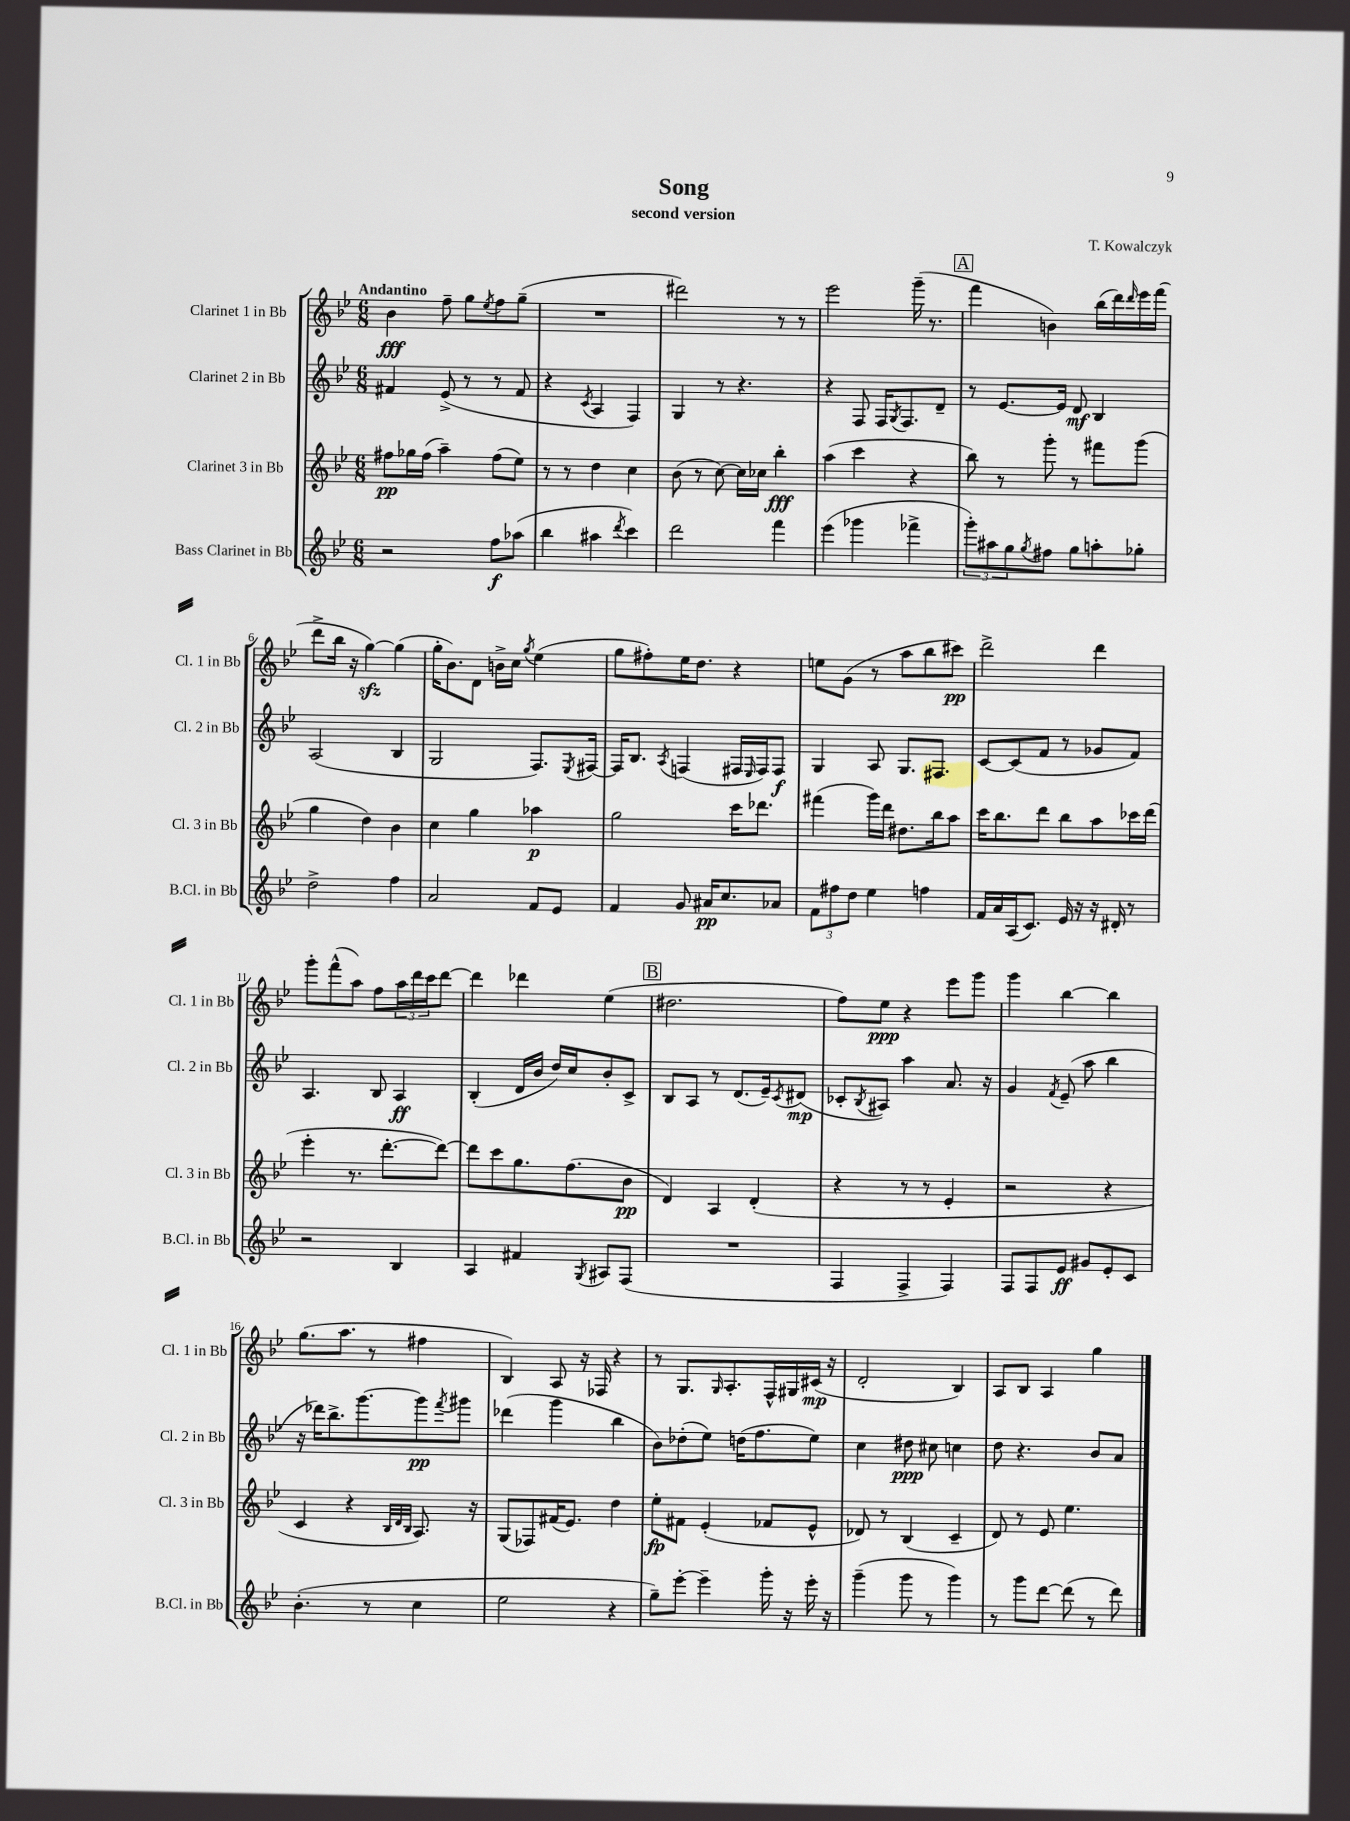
\header { title = "Song" composer = "T. Kowalczyk" subtitle = "second version" }
<<
\new StaffGroup <<
\new Staff = "s0" \with { instrumentName = "Clarinet 1 in Bb" shortInstrumentName = "Cl. 1 in Bb" } {
    \clef treble \key bes \major \numericTimeSignature \time 6/8 \tempo "Andantino"
    bes'4\fff f''8-- g''8 \acciaccatura { ees''8 } f''8 g''8--( |
    R2. |
    dis'''2) r8 r8 |
    ees'''2 g'''16--( r8. |
    \mark \markup { \box "A" } f'''4 b'4) bes''16( d'''16) \grace { d'''16 } ees'''16 f'''16( |
    d'''8-> bes''16 r16 g''4~\sfz) g''4( |
    g''16-. bes'8.) d'8 b'16-> c''16 \acciaccatura { g''8 } ees''4( |
    g''8 fis''8-.) ees''16 d''8. r4 |
    e''8 g'8( r8 a''8 bes''8 cis'''8\pp) |
    d'''2-> d'''4 |
    g'''8-. f'''8-^( a''8) f''8 \tuplet 3/2 { a''16 d'''16 c'''16 } d'''8~ |
    d'''4 des'''4 ees''4( |
    \mark \markup { \box "B" } dis''2. |
    f''8) ees''8\ppp r4 ees'''8 g'''8 |
    g'''4 bes''4~ bes''4 |
    g''8.( a''8. r8 fis''4 |
    bes4) a8 r16 fes16 r4 |
    r8 g8. \grace { g16 } a8.-. f16-^ gis16 cis'16\mp( r16 |
    d'2-. bes4) |
    a8 bes8 a4 g''4 \bar "|." |
}
\new Staff = "s1" \with { instrumentName = "Clarinet 2 in Bb" shortInstrumentName = "Cl. 2 in Bb" } {
    \clef treble \key bes \major \numericTimeSignature \time 6/8
    fis'4 ees'8->( r8 r8 fis'8 |
    r4 \acciaccatura { c'8 } a4 f4) |
    g4 r8 r4. |
    r4 f8 f16 \acciaccatura { g8 } f8. d'8-- |
    \mark \markup { \box "A" } r8 ees'8.~ ees'16 d'8\mf bes4 |
    a2( bes4 |
    g2 f8.) \acciaccatura { ees8 } fis16~ |
    fis16 bes8. \acciaccatura { a8 } f4( fis16 \grace { ees16 } fis16) fis8\f |
    g4 a8 g8. fis8. |
    c'8~ c'8( f'8 r8 ges'8 f'8) |
    a4. bes8 a4\ff |
    bes4-.( d'16 bes'16 d''16) c''16 bes'8-. c'8-> |
    \mark \markup { \box "B" } bes8 a8 r8 d'8.( ees'16--) \acciaccatura { c'8 } dis'8\mp( |
    ces'8-. \acciaccatura { bes8 } ais8) a''4 a'8. r16 |
    g'4 \acciaccatura { f'8 } ees'8--( a''8 bes''4 |
    r16 des'''16) bes''8.-> g'''8.~ g'''8\pp \acciaccatura { f'''8 } gis'''8 |
    des'''4( g'''4 bes''4 |
    bes'8) des''8-.( ees''8) d''16( f''8. ees''8) |
    c''4 dis''8\ppp cis''8 c''4 |
    d''8 r4. bes'8 a'8 \bar "|." |
}
\new Staff = "s2" \with { instrumentName = "Clarinet 3 in Bb" shortInstrumentName = "Cl. 3 in Bb" } {
    \clef treble \key bes \major \numericTimeSignature \time 6/8
    fis''8\pp ges''16 fis''16( a''4--) fis''8( ees''8) |
    r8 r8 d''4 c''4 |
    bes'8( r8 c''8~) c''16 ces''16 bes''4-.\fff |
    a''4( c'''4 r4 |
    \mark \markup { \box "A" } bes''8) r8 g'''8-. r8 fis'''8 g'''8( |
    g''4 d''4) bes'4 |
    c''4 g''4 aes''4\p |
    g''2 c'''16 des'''8. |
    fis'''4( g'''16) d'''16 dis''8. bes''16 a''8 |
    c'''16 bes''8. d'''8 bes''8 a''8 ces'''16 d'''16( |
    ees'''4-. r8. d'''8.~-. d'''8~) |
    d'''8 c'''8 g''8. f''8.( bes'8\pp |
    \mark \markup { \box "B" } d'4) a4 d'4-.( |
    r4 r8 r8 ees'4-. |
    r2 r4 |
    c'4 r4 \grace { bes32 d'32 bes32 } a8.) r16 |
    g8( fes8) fis'16( ees'8.) d''4 |
    ees''8-.\fp fis'8 ees'4-.( fes'8 ees'8-^ |
    des'8) r8 bes4( c'4-- |
    d'8) r8 ees'8 ees''4. \bar "|." |
}
\new Staff = "s3" \with { instrumentName = "Bass Clarinet in Bb" shortInstrumentName = "B.Cl. in Bb" } {
    \clef treble \key bes \major \numericTimeSignature \time 6/8
    r2 f''8\f aes''8( |
    bes''4 ais''4 \acciaccatura { d'''8 } c'''4) |
    d'''2 f'''4 |
    ees'''4( ges'''4 fes'''4-> |
    \mark \markup { \box "A" } \tuplet 3/2 { g'''8-.) ais''8 g''8 } \acciaccatura { g''8 } fis''8 g''8 a''8-. ges''8-. |
    d''2-> f''4 |
    a'2 f'8 ees'8 |
    f'4 g'8 ais'16\pp c''8. aes'8 |
    \tuplet 3/2 { f'8 fis''8 d''8 } ees''4 f''4 |
    f'16 a'16 a16( c'8.) ees'16 r16 r16 dis'16-. r8 |
    r2 bes4 |
    a4 fis'4 \acciaccatura { g8 } ais8 f8( |
    \mark \markup { \box "B" } R2. |
    f4 f4-> f4) |
    f8 f8 ees'8\ff gis'8 ees'8-. c'8 |
    bes'4.-.( r8 c''4 |
    ees''2 r4 |
    g''8--) ees'''8~-. ees'''4-- g'''16-. r16 ees'''16-. r16 |
    g'''4--( g'''8 r8 g'''4) |
    r8 g'''8 d'''8~ d'''8( r8 d'''8) \bar "|." |
}
>>
>>
